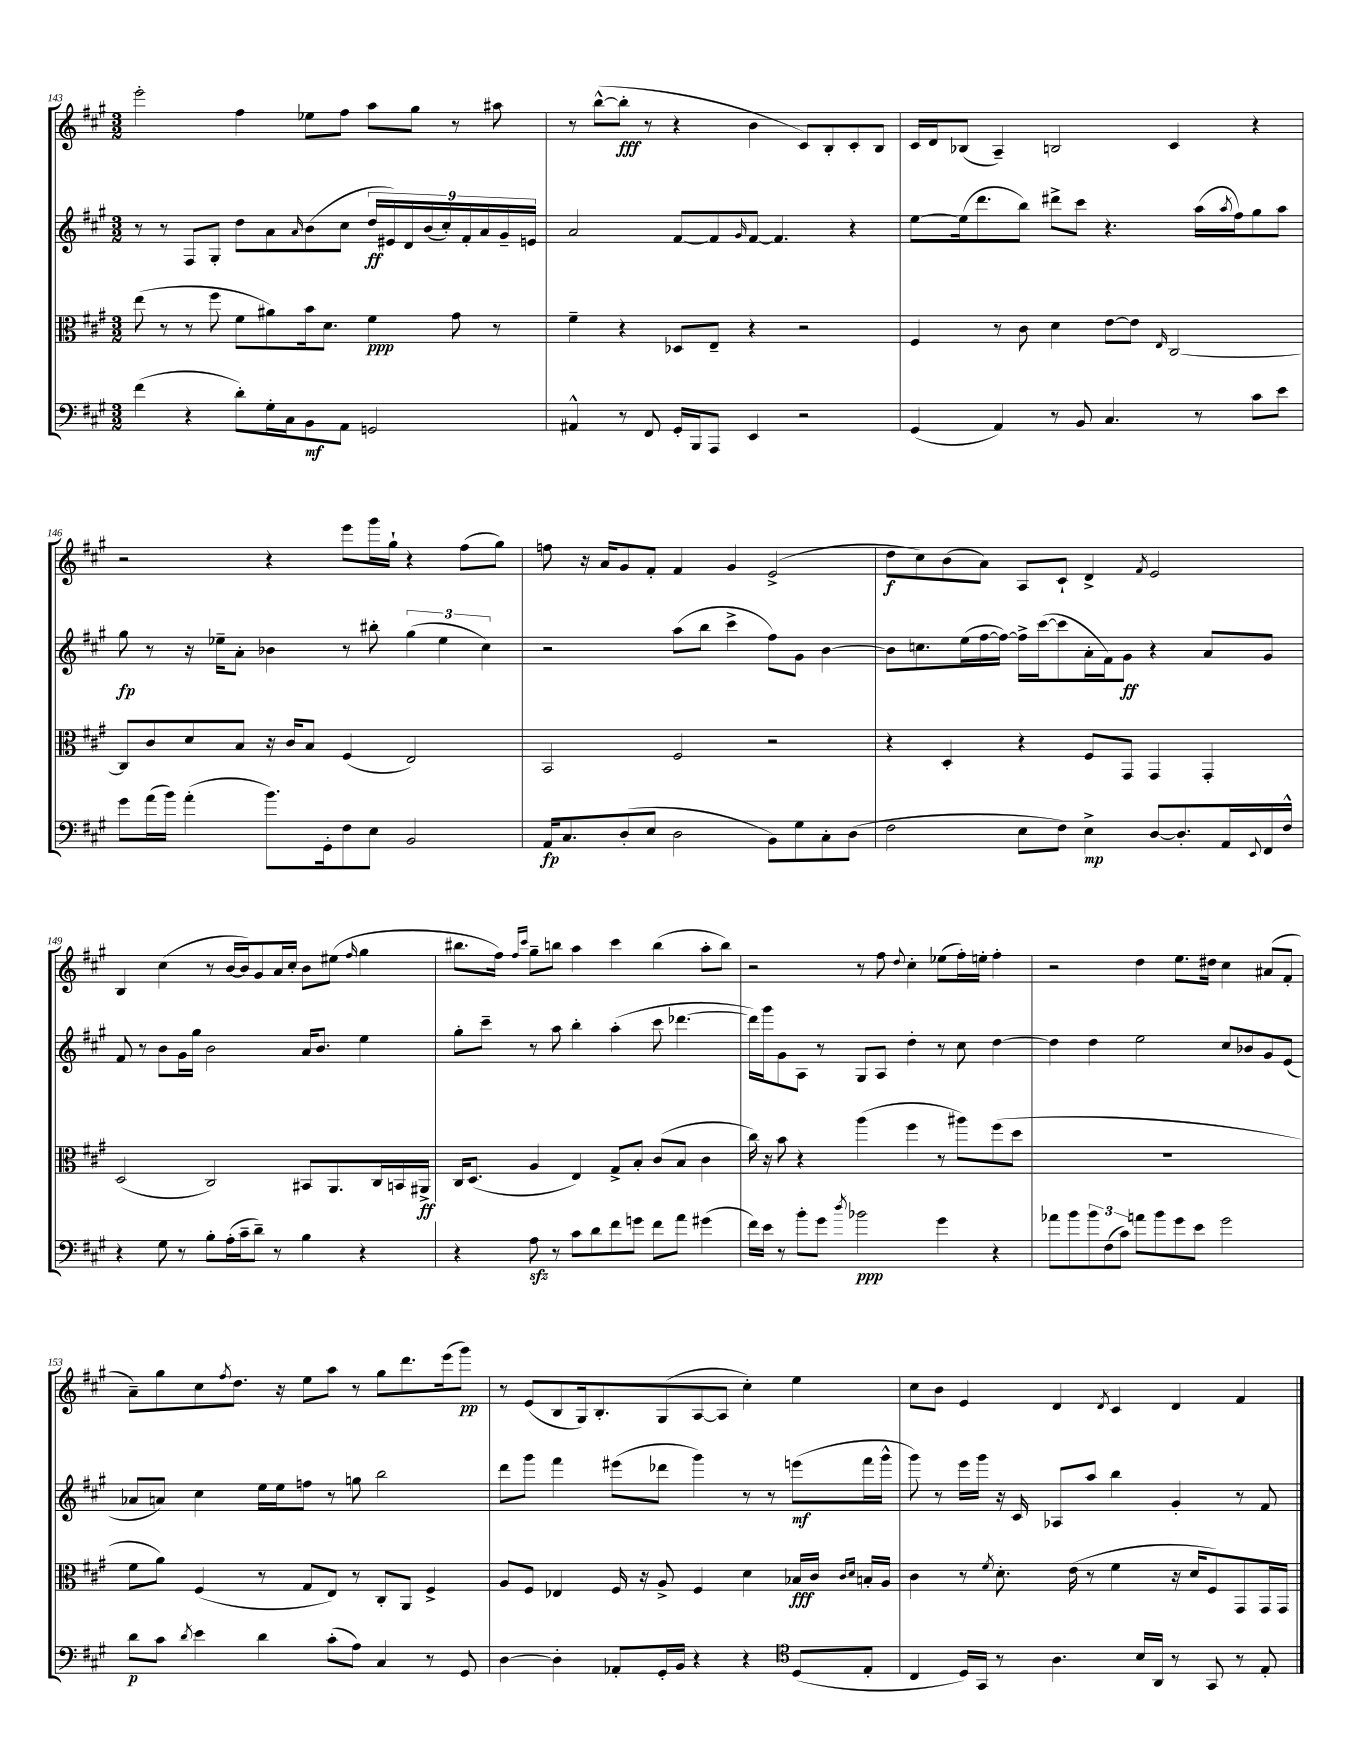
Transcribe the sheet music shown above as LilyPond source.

<<
\new StaffGroup <<
\new Staff = "s0" {
    \clef treble \key a \major \numericTimeSignature \time 3/2
    e'''2-. fis''4 ees''8 fis''8 a''8 gis''8 r8 ais''8 |
    r8 b''8~-^( b''8-.\fff r8 r4 b'4 cis'8) b8-. cis'8-. b8 |
    cis'16 d'16 bes8( a4--) b2 cis'4 r4 |
    r2 r4 e'''8 gis'''16 gis''16-! r4 fis''8( gis''8) |
    f''8 r16 a'16 gis'8 fis'8-. fis'4 gis'4 e'2->( |
    d''8\f cis''8) b'8( a'8) a8 cis'8-! d'4-> \acciaccatura { fis'8 } e'2 |
    b4 cis''4( r8 b'16~ b'16) gis'8 a'16 cis''16-. b'8 eis''8( \grace { fis''16 } gis''4 |
    bis''8. fis''16) \grace { fis''16 cis'''16 } gis''8-- b''8 a''4 cis'''4 b''4( a''8-. b''8) |
    r2 r8 fis''8 \appoggiatura { d''8 } cis''4-. ees''8( fis''16-.) e''16-. fis''4-. |
    r2 d''4 e''8. dis''16 cis''4 ais'8( fis'8-. |
    a'8--) gis''8 cis''8 \acciaccatura { fis''8 } d''8. r16 e''8 a''8 r8 gis''8 d'''8. e'''16( gis'''8\pp) |
    r8 e'8( b8 gis16) b8.-. gis8( a8~ a8 cis''4-.) e''4 |
    cis''8 b'8 e'4 d'4 \acciaccatura { d'8 } cis'4 d'4 fis'4 \bar "|." |
}
\new Staff = "s1" {
    \clef treble \key a \major \numericTimeSignature \time 3/2
    r8 r8 fis8 gis8-. d''8 a'8 \grace { a'16 } b'8( cis''8 \tuplet 9/8 { d''16\ff eis'16) d'16 b'16( cis''16-.) fis'16-. a'16 gis'16-- e'16 } |
    a'2 fis'8~ fis'8 \grace { gis'16 } fis'8~ fis'4. r4 |
    e''8~ e''16( d'''8. b''8) dis'''8-> cis'''8 r4. a''16( \acciaccatura { a''8 } fis''16) gis''8 a''8 |
    gis''8\fp r8 r16 ees''16-- a'8-. bes'4 r8 bis''8-. \tuplet 3/2 { gis''4( ees''4 cis''4) } |
    r2 a''8( b''8 cis'''4-> fis''8) gis'8 b'4~ |
    b'8 c''8. e''16( fis''16~ fis''16~) fis''16-> cis'''16~( cis'''8 a'16-. fis'16) gis'8\ff r4 a'8 gis'8 |
    fis'8 r8 b'8 gis'16 gis''16 b'2 a'16 b'8. e''4 |
    gis''8-. cis'''8-- r8 a''8 b''4-. a''4-.( cis'''8 des'''4.~ |
    des'''16) gis'''16 gis'8 a8 r8 gis8 a8 d''4-. r8 cis''8 d''4~ |
    d''4 d''4 e''2 cis''8 bes'8 gis'8 e'8( |
    aes'8 a'8) cis''4 e''16 e''16 f''8 r8 g''8 b''2 |
    d'''8 gis'''8 fis'''4 eis'''8( des'''8 gis'''4) r8 r8 e'''8\mf( fis'''16 gis'''16-^ |
    gis'''8) r8 e'''16 gis'''16 r16 cis'16 aes8 a''8 b''4 gis'4-. r8 fis'8 \bar "|." |
}
\new Staff = "s2" {
    \clef alto \key a \major \numericTimeSignature \time 3/2
    e''8( r8 r8 fis''8 fis'8 ais'8) b'16 d'8. fis'4\ppp gis'8 r8 |
    fis'4-- r4 des8 e8-- r4 r2 |
    fis4 r8 cis'8 d'4 e'8~ e'8 \grace { e16 } cis2~ |
    cis8 cis'8 d'8 b8 r16 cis'16 b8 fis4( e2) |
    b,2 fis2 r2 |
    r4 d4-. r4 fis8 gis,8 gis,4 gis,4-. |
    d2( cis2) bis,8 a,8. cis16 b,16 ais,16->\ff |
    cis16 d8.( a4 e4) gis8-> b8-. cis'8( b8 cis'4 |
    cis''16) r16 b'8 r4 a''4( fis''4 r8 ais''8) fis''8( d''8 |
    R1. |
    fis'8 a'8) fis4( r8 gis8 e8) r8 cis8-. a,8 fis4-> |
    a8 fis8 ees4 fis16 r16 a8-> fis4 d'4 bes16\fff cis'16 \grace { cis'16 d'16 } b16-. a16 |
    cis'4 r8 \acciaccatura { fis'8 } d'8.-. e'16( r8 fis'4 r16 d'16 fis8) gis,8 gis,16 gis,16 \bar "|." |
}
\new Staff = "s3" {
    \clef bass \key a \major \numericTimeSignature \time 3/2
    fis'4( r4 d'8-.) gis16-. cis16 b,8\mf a,8 g,2 |
    ais,4-^ r8 fis,8 gis,16-. b,,16 a,,8 e,4 r2 |
    gis,4( a,4) r8 b,8 cis4. r8 cis'8 e'8 |
    gis'8 a'16( b'16) a'4-.( b'8.) gis,16-. fis8 e8 b,2 |
    a,16\fp cis8. d8-.( e8 d2 b,8) gis8 cis8-. d8( |
    fis2 e8 fis8) e4->\mp d8~ d8.-. a,16 \appoggiatura { e,8 } fis,16 fis16-^ |
    r4 gis8 r8 b8-. a16-.( cis'16-- d'8--) r8 b4 r4 |
    r4 a8\sfz r8 cis'8 d'8 fis'8 g'8 fis'8 a'8 gis'4( |
    fis'16) e'16 r8 b'8-. gis'8 \acciaccatura { d''8 } bes'2\ppp gis'4 r4 |
    aes'8 b'8 \tuplet 3/2 { b'8 fis8( cis'8) } a'8 b'8 gis'8 e'8 gis'2 |
    d'8\p cis'8 \acciaccatura { d'8 } e'4 d'4 cis'8-.( a8) cis4 r8 gis,8 |
    d4~ d4-. aes,8-. gis,16-. b,16 r4 r4 \clef tenor d8( e8-. |
    cis4 d16) gis,16 r8 a4. b16 a,16 r8 gis,8 r8 e8-. \bar "|." |
}
>>
>>
\layout { \context { \Score currentBarNumber = #143 } }
